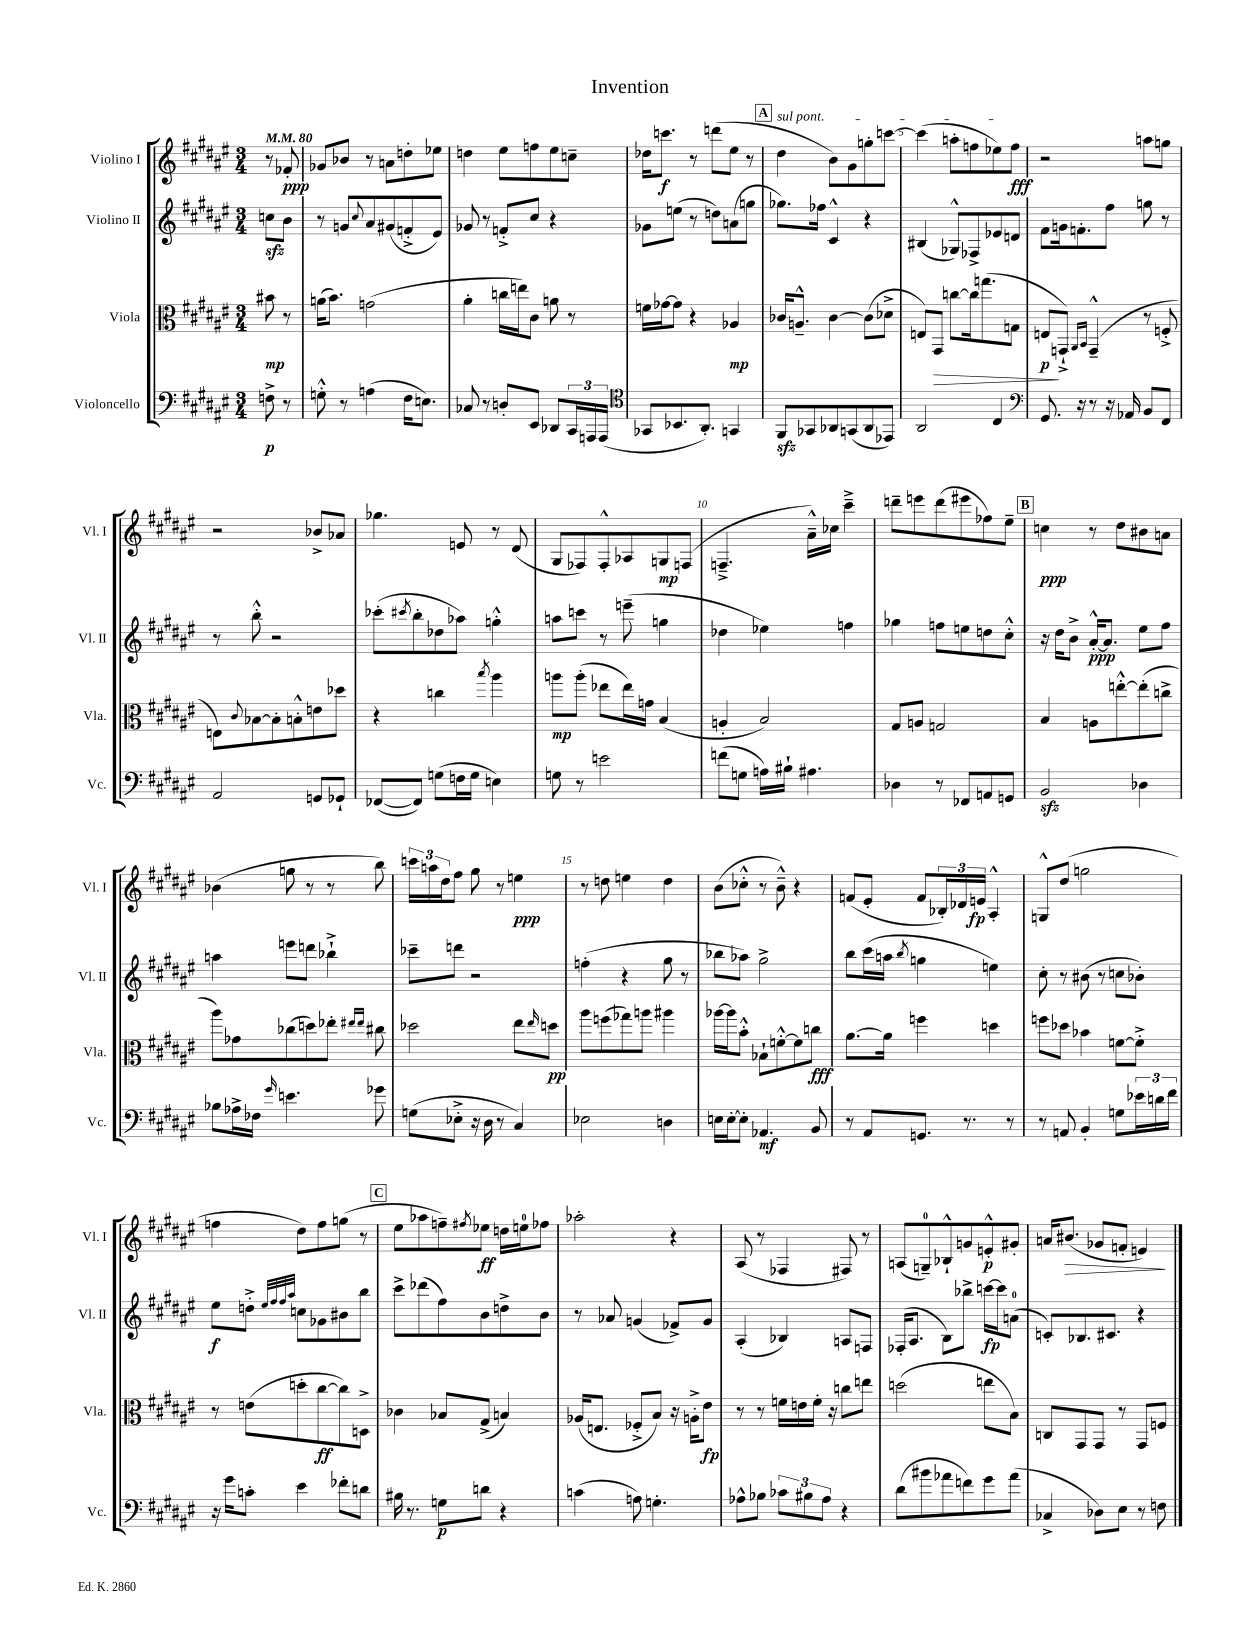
\header { title = "Invention" }
<<
\new StaffGroup <<
\new Staff = "s0" \with { instrumentName = "Violino I" shortInstrumentName = "Vl. I" } {
    \clef treble \key fis \major \numericTimeSignature \time 3/4 \partial 4 \tempo 4 = 80
    r8 fes'8-.\ppp |
    ges'8 bes'8 r8 a'8 d''8-. ees''8 |
    d''4 eis''8 f''8 eis''8 c''8-- |
    des''16 c'''8.\f r8 d'''8( eis''8 r8 |
    \mark \markup { \box "A" } \once \override TextSpanner.bound-details.left.text = \markup { \italic "sul pont." } dis''4\startTextSpan b'8) gis'8 g''8-. c'''8~ |
    c'''4( a''8-. f''8 ees''8) f''8\fff\stopTextSpan |
    r2 a''8 g''8 |
    r2 bes'8-> aes'8 |
    ges''4. e'8 r8 dis'8( |
    gis8 fes8) fes8-.-^ aes8 g8\mp f8( |
    f4.---> ais'16---^) ces''16 cis'''4---> |
    d'''8-- e'''8 d'''8( eis'''8 fes''8) eis''8-- |
    \mark \markup { \box "B" } c''4\ppp r8 dis''8 bis'8 a'8 |
    bes'4( g''8 r8 r8 b''8) |
    \tuplet 3/2 { c'''16 a''16 dis''16 } fis''8 gis''8 r8 e''4\ppp |
    r8 d''8 e''4 d''4 |
    b'8( ces''8-.-^ r8 b'8---^) r4 |
    f'8( eis'8-. f'8 \tuplet 3/2 { bes16-.) des'16 e'16\fp } ais4-.-^ |
    g8-^ dis''8( g''2 |
    f''4 dis''8) f''8 g''8( r8 |
    \mark \markup { \box "C" } eis''8 aes''8 f''8--) \acciaccatura { fis''8 } ees''8\ff d''16 e''16-0 fes''8 |
    aes''2-. r4 |
    ais8( r8 fes4 fis8) r8 |
    a8( g8-0--) bes8-!-^ g'8 e'8-.-^\p gis'8-. |
    a'16 bis'8.\>( ges'8 f'8-. e'4\!) \bar "|." |
}
\new Staff = "s1" \with { instrumentName = "Violino II" shortInstrumentName = "Vl. II" } {
    \clef treble \key fis \major \numericTimeSignature \time 3/4 \partial 4
    c''8\sfz b'8 |
    r8 g'8 \appoggiatura { cis''8 } ais'8 gis'8( f'8-.-> eis'8) |
    ges'8 r8 f'8-.-> cis''8 r4 |
    ges'8 e''8( r8 d''8) a'8( g''8 |
    \mark \markup { \box "A" } ges''8.) fes''16 cis'4-^ r4 |
    bis4( ges8-^) fes8-> ees'8 d'8 |
    fis'8 g'16 f'8.-. fis''8 g''8 r8 |
    r8 b''8-.-^ r2 |
    ces'''8-.( \acciaccatura { cis'''8 } b''8-. des''8 aes''8) g''4-.-^ |
    a''8 c'''8 r8 e'''8--( g''4 |
    des''4 ees''4) f''4 |
    ges''4 f''8 e''8 d''8 cis''8-.-^ |
    \mark \markup { \box "B" } r16 dis''16 b'8-> ais'16~-.-^\ppp ais'8. eis''8 fis''8 |
    a''4 e'''8 d'''8 bes''4-!-> |
    ces'''8-- d'''8 r2 |
    f''4-.( r4 gis''8 r8 |
    bes''8 aes''8) gis''2-> |
    b''8 cis'''16( a''16 \acciaccatura { b''8 } g''4 e''4) |
    cis''8-. r8 bis'8( r8 c''8 bes'8-.) |
    eis''8\f d''8-.-> \grace { eis''32 fis''32 fis''32 ais''32 } c''8 ges'8 bis'8 b''8 |
    \mark \markup { \box "C" } cis'''8-> des'''8( fis''8) b'8 d''8-> b'8 |
    r8 aes'8 g'4( fes'8->) g'8 |
    ais4-.( bes4) a8 f8 |
    fes16-.( ais8. b8) bes''8-> c'''16~\fp c'''16 a'8-0( |
    c'8-.) bes8. cis'8. r4 \bar "|." |
}
\new Staff = "s2" \with { instrumentName = "Viola" shortInstrumentName = "Vla." } {
    \clef alto \key fis \major \numericTimeSignature \time 3/4 \partial 4
    bis'8\mp r8 |
    a'16( b'8.) g'2( |
    ais'4-. c''16 e''16) cis'8 a'8 r8 |
    f'16 ges'16~ ges'8 r4 aes4\mp |
    \mark \markup { \box "A" } ces'16 a8.---^ ces'4~ ces'8( des'8-> |
    e8) gis,8\> c''8~ c''16 g''8.( g8 |
    e8\p\! g,8-!->) \grace { ais,16 b,16 } g,4---^( r8 f8-.-> |
    e8) \appoggiatura { cis'8 } bes8~ bes8-. b8-.-^ e'8 des''8 |
    r4 c''4 \acciaccatura { b''8 } ais''4 |
    a''8\mp a''8-.( ees''8 ees''16) g'16 b4( |
    a4-. b2) |
    gis8 a8 g2 |
    \mark \markup { \box "B" } b4 a8 e''8~-.-^ e''8-.( c''8-> |
    ais''8) ges'8 ces''8( d''8) ees''8-. \grace { eis''16 eis''16 } cis''8 |
    des''2 eis''8 \grace { eis''16 } d''8\pp |
    ais''8 f''8( ges''8) a''8 ais''4 |
    aes''16~ aes''16 b'8-.-^ bes8-! f'8~-.-^ f'8 c''8\fff |
    ais'8.~ ais'16 f''4 d''4 |
    f''8 des''8 bes'4 f'8~ f'8-.-> |
    r8 e'8( d''8-. cis''8~\ff cis''8) d8-> |
    \mark \markup { \box "C" } ces'4 bes8 gis8->( b4) |
    aes16( e8. fes8-.-> b8) r16 a16-.-> eis'8\fp |
    r8 r8 f'16 e'16 f'16-. r16 c''8 e''8 |
    d''2( e''8 b8) |
    c8 gis,8 gis,8 r8 gis,8 f8 \bar "|." |
}
\new Staff = "s3" \with { instrumentName = "Violoncello" shortInstrumentName = "Vc." } {
    \clef bass \key fis \major \numericTimeSignature \time 3/4 \partial 4
    f8->\p r8 |
    g8-.-^ r8 a4( fis16 e8.) |
    ces8 r8 d8-. eis,8 des,8 \tuplet 3/2 { cis,16 a,,16 a,,16( } |
    \clef tenor ges,8 bes,8. ais,8.-.) g,4 |
    \mark \markup { \box "A" } fis,8\sfz ges,8 aes,8 g,8( aes,8 ees,8) |
    ais,2 cis4 |
    \clef bass gis,8. r16 r8 r16 aes,16 b,8 fis,8 |
    ais,2 g,8 ges,8-! |
    fes,8~( fes,8) g8( f16 g16 e4) |
    g8 r8 e'2 |
    f'8( g8 a16) bis16-! ais4. |
    des4 r8 fes,8 a,8 g,8 |
    \mark \markup { \box "B" } b,2\sfz des4 |
    bes8 aes16-> fes16 \grace { gis'16 } e'4. ges'8 |
    g8( ees8-.-> r16 dis16 r8 cis4) |
    ees2 d4 |
    e16 e16~-. e8-. aes,4.\mf b,8 |
    r8 ais,8 g,8. r8. r8 |
    r8 a,8 b,4-. g8 \tuplet 3/2 { ees'16 d'16 fis'16 } |
    r16 gis'16 c'8-. eis'4 fes'8-. d'8 |
    \mark \markup { \box "C" } bis16 r8. g8\p d'8 r4 |
    c'4( a8) g4.-. |
    aes8-^ bes8 \tuplet 3/2 { ces'8 bis8 aes8 } r4 |
    dis'8( bis'8 aes'8 f'8) gis'8 aes'8( |
    ces4-> des8) eis8 r8 f8 \bar "|." |
}
>>
>>
\layout { \context { \Score \override BarNumber.break-visibility = ##(#f #t #t) barNumberVisibility = #(every-nth-bar-number-visible 5) } }
